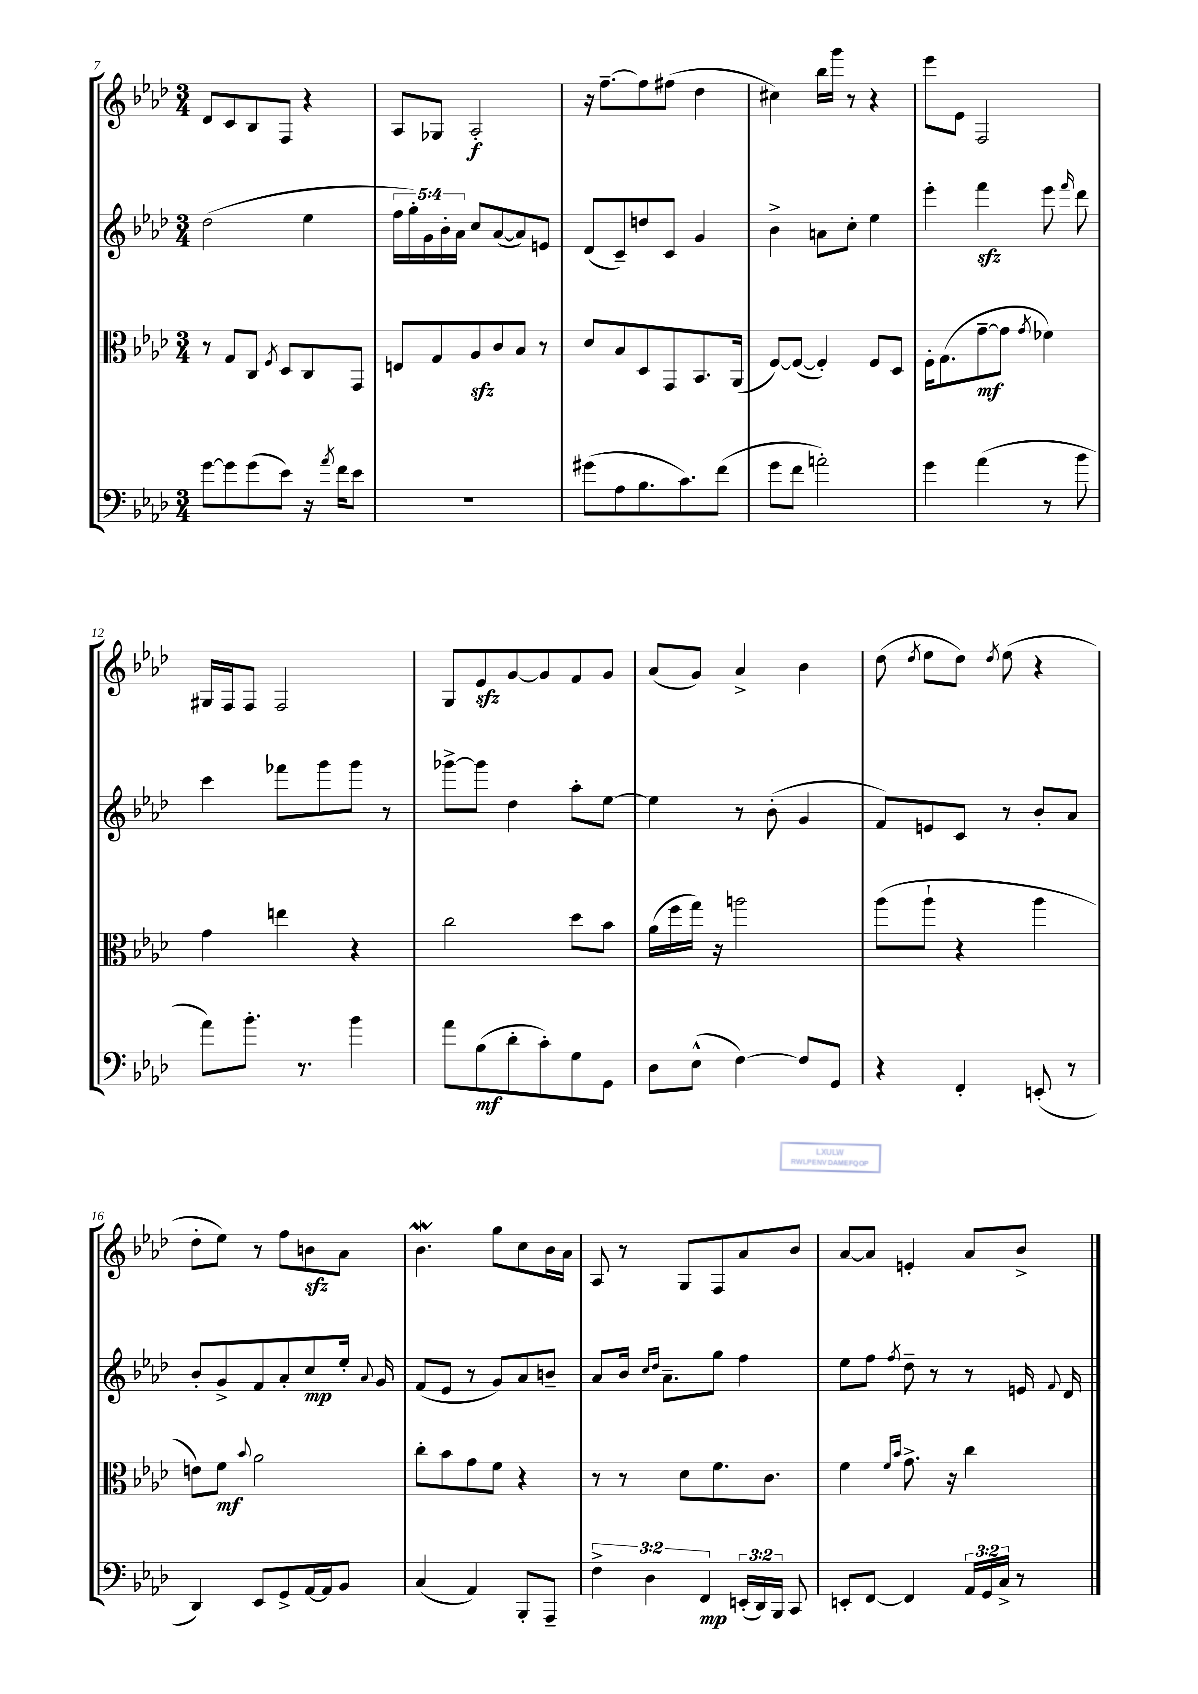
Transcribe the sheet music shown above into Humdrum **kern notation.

**kern	**dynam	**kern	**dynam	**kern	**dynam	**kern	**dynam
*part4	*part4	*part3	*part3	*part2	*part2	*part1	*part1
*staff4	*staff4	*staff3	*staff3	*staff2	*staff2	*staff1	*staff1
*clefF4	*	*clefC3	*	*clefG2	*	*clefG2	*
*k[b-e-a-d-]	*	*k[b-e-a-d-]	*	*k[b-e-a-d-]	*	*k[b-e-a-d-]	*
*M3/4	*	*M3/4	*	*M3/4	*	*M3/4	*
=7	=7	=7	=7	=7	=7	=7	=7
[8g\L	.	8r	.	(2dd-\	.	8d-/L	.
8g\]	.	8G/L	.	.	.	8c/	.
(8g\	.	8C/J	.	.	.	8B-/	.
.	.	8qF/	.	.	.	.	.
8e-\J)	.	8D-/L	.	.	.	8F/J	.
16r	.	8C/	.	4ee-\	.	4r	.
8qa-/	.	.	.	.	.	.	.
16f\KL	.	.	.	.	.	.	.
8e-\J	.	8GG/J	.	.	.	.	.
=8	=8	=8	=8	=8	=8	=8	=8
2.r	.	8En/L	.	20ff\LL	.	8A-/L	.
.	.	.	.	20gg'\)	.	.	.
.	.	.	.	20g\	.	.	.
.	.	8G/	.	.	.	8G-X/J	.
.	.	.	.	20b-'\	.	.	.
.	.	.	.	20a-\JJ	.	.	.
.	.	8A-zz/	.	8cc/L	.	2A-'/	f
.	.	8c/	.	([8a-/	.	.	.
.	.	8B-/J	.	8a-/])	.	.	.
.	.	8r	.	8en/J	.	.	.
=9	=9	=9	=9	=9	=9	=9	=9
(8g#X\L	.	8d-/L	.	(8d-/L	.	16r	.
.	.	.	.	.	.	[8.ff~\L	.
8A-\	.	8B-/	.	8c~/)	.	.	.
8.B-\	.	8D-/	.	8ddn/	.	8ff\]	.
.	.	8GG/	.	8c/J	.	(8ff#X\J	.
8.c\)	.	.	.	.	.	.	.
.	.	8.BB-/	.	4g/	.	4dd-\	.
(8f\J	.	.	.	.	.	.	.
.	.	(16AA-/Jk	.	.	.	.	.
=10	=10	=10	=10	=10	=10	=10	=10
8g\L	.	[8F/L)	.	4b-^\	.	4cc#X\)	.
8f\J	.	(8F/J_	.	.	.	.	.
2an'\)	.	4F'/])	.	8an\L	.	16bb-\LL	.
.	.	.	.	.	.	16ggg\JJ	.
.	.	.	.	8cc'\J	.	8r	.
.	.	8F/L	.	4ee-\	.	4r	.
.	.	8D-/J	.	.	.	.	.
=11	=11	=11	=11	=11	=11	=11	=11
4g\	.	16F'\KL	.	4eee-'\	.	8eee-\L	.
.	.	(8.G\	.	.	.	.	.
.	.	.	.	.	.	8e-\J	.
(4a-\	.	[8g~\	mf	4fffzz\	.	2F/	.
.	.	8g\J]	.	.	.	.	.
.	.	8qg/	.	.	.	.	.
8r	.	4f-X\)	.	8eee-\	.	.	.
.	.	.	.	16qqfff/	.	.	.
8b-\	.	.	.	8ddd-\	.	.	.
!!LO:LB:g=z
=12	=12	=12	=12	=12	=12	=12	=12
8a-\L)	.	4g\	.	4ccc\	.	16G#X/LL	.
.	.	.	.	.	.	16F/J	.
8.b-'\J	.	.	.	.	.	8F/J	.
.	.	4een\	.	8fff-X\L	.	2F/	.
8.r	.	.	.	.	.	.	.
.	.	.	.	8ggg\	.	.	.
4b-\	.	4r	.	8ggg\J	.	.	.
.	.	.	.	8r	.	.	.
=13	=13	=13	=13	=13	=13	=13	=13
8a-\L	.	2cc\	.	[8ggg-X^\L	.	8G/L	.
(8B-\	mf	.	.	8ggg-\J]	.	8e-zz/	.
8d-'\	.	.	.	4dd-\	.	[8g/	.
8c'\)	.	.	.	.	.	8g/]	.
8G\	.	8dd-\L	.	8aa-'\L	.	8f/	.
8GG\J	.	8b-\J	.	[8ee-\J	.	8g/J	.
=14	=14	=14	=14	=14	=14	=14	=14
8D-\L	.	(16a-\LL	.	4ee-\]	.	(8a-/L	.
.	.	16ff\	.	.	.	.	.
(8E-^^\J	.	16gg\JJ)	.	.	.	8g/J)	.
.	.	16r	.	.	.	.	.
[4F\)	.	2aan\	.	8r	.	4a-^/	.
.	.	.	.	(8b-'\	.	.	.
8F/L]	.	.	.	4g/	.	4b-\	.
8GG/J	.	.	.	.	.	.	.
=15	=15	=15	=15	=15	=15	=15	=15
4r	.	(8aa-\L	.	8f/L)	.	(8dd-\	.
.	.	.	.	.	.	8qdd-/	.
.	.	8aa-`\J	.	8en/	.	8ee-\L	.
4FF'/	.	4r	.	8c/J	.	8dd-\J)	.
.	.	.	.	.	.	8qdd-/	.
.	.	.	.	8r	.	(8ee-\	.
(8EEn'/	.	4aa-\	.	8b-'/L	.	4r	.
8r	.	.	.	8a-/J	.	.	.
!!LO:LB:g=z
=16	=16	=16	=16	=16	=16	=16	=16
4DD-/)	.	8en\L)	.	8b-'/L	.	8dd-'\L	.
.	.	8f\J	mf	8g^/	.	8ee-\J)	.
.	.	8qqb-/	.	.	.	.	.
8EE-/L	.	2a-\	.	8f/	.	8r	.
8GG^/	.	.	.	8a-'/	.	8ff\L	.
[16AA-/L	.	.	.	8cc/	mp	8bnzz\	.
16AA-/J]	.	.	.	.	.	.	.
8BB-/J	.	.	.	16ee-'/Jk	.	8a-\J	.
.	.	.	.	8qqa-/	.	.	.
.	.	.	.	16g/	.	.	.
=17	=17	=17	=17	=17	=17	=17	=17
(4C/	.	8cc'\L	.	(8f/L	.	4.b-W\	.
.	.	8b-\	.	8e-/J	.	.	.
4AA-/)	.	8g\	.	8r	.	.	.
.	.	8f\J	.	8g/L)	.	8gg\L	.
8BBB-'/L	.	4r	.	8a-/	.	8cc\	.
8AAA-~/J	.	.	.	8bn~/J	.	16b-\L	.
.	.	.	.	.	.	16a-\JJ	.
=18	=18	=18	=18	=18	=18	=18	=18
6F^\	.	8r	.	8a-/L	.	8A-/	.
.	.	8r	.	16b-/Jk	.	8r	.
6D-\	.	.	.	.	.	.	.
.	.	.	.	16qqcc/LL	.	.	.
.	.	.	.	16qqdd-/JJ	.	.	.
.	.	.	.	8.a-~\L	.	.	.
.	.	8d-\L	.	.	.	8G/L	.
6FF/	mp	.	.	.	.	.	.
.	.	8.f\	.	8gg\J	.	8F/	.
(24EEn'/LL	.	.	.	4ff\	.	8a-/	.
24DD-/)	.	.	.	.	.	.	.
.	.	8.c\J	.	.	.	.	.
24BBB-/JJ	.	.	.	.	.	.	.
8CC/	.	.	.	.	.	8b-/J	.
=19	=19	=19	=19	=19	=19	=19	=19
8EEn'/L	.	4f\	.	8ee-\L	.	[8a-/L	.
[8FF/J	.	.	.	8ff\J	.	8a-/J]	.
.	.	16qqf/LL	.	.	.	.	.
.	.	16qqb-/JJ	.	8qff/	.	.	.
4FF/]	.	8.g^\	.	8dd-~\	.	4en'/	.
.	.	.	.	8r	.	.	.
.	.	16r	.	.	.	.	.
24AA-/LL	.	4cc\	.	8r	.	8a-/L	.
24GG/	.	.	.	.	.	.	.
24C^/JJ	.	.	.	.	.	.	.
8r	.	.	.	16en/	.	8b-^/J	.
.	.	.	.	8qqf/	.	.	.
.	.	.	.	16d-/	.	.	.
==	==	==	==	==	==	==	==
*-	*-	*-	*-	*-	*-	*-	*-
